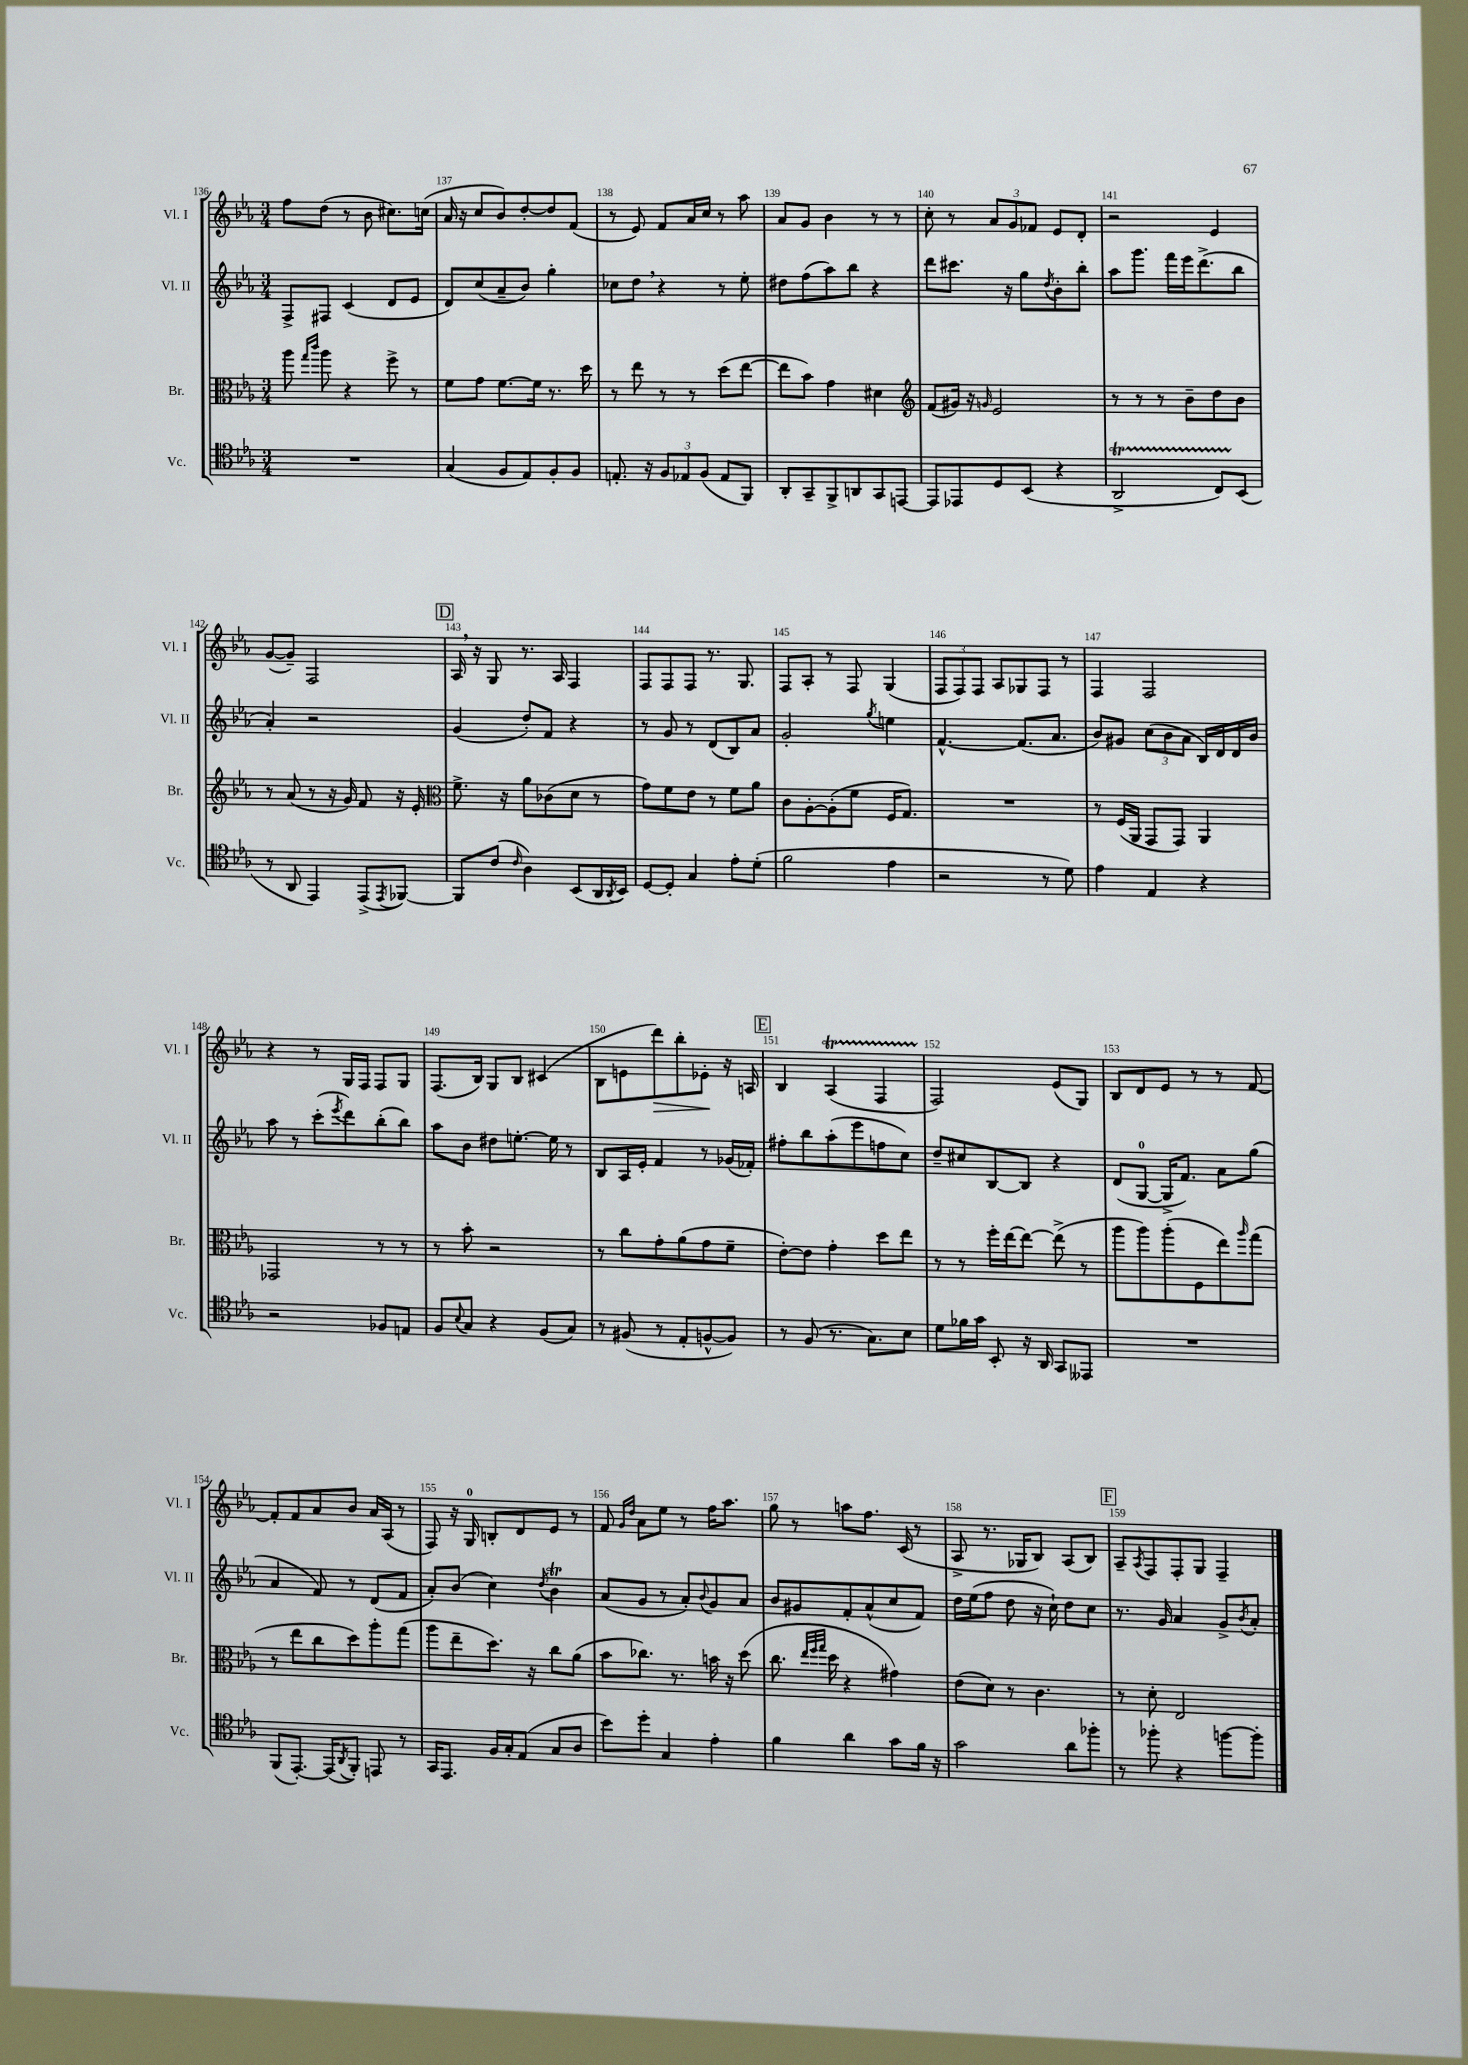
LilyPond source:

<<
\new StaffGroup <<
\new Staff = "s0" \with { instrumentName = "Vl. I" shortInstrumentName = "Vl. I" } {
    \clef treble \key ees \major \numericTimeSignature \time 3/4
    f''8 d''8( r8 bes'8 cis''8.) c''16( |
    aes'16 r16 c''8 bes'8) d''8~-. d''8 f'8( |
    r8 ees'8) f'8 aes'16 c''16 r8 aes''8 |
    aes'8 g'8 bes'4 r8 r8 |
    c''8-. r8 \tuplet 3/2 { aes'8 g'8 fes'8 } ees'8 d'8-. |
    r2 ees'4 |
    g'8~( g'8--) f2 |
    \mark \markup { \box "D" } aes16 \breathe r16 g8 r8. aes16 f4 |
    f8 f8 f8 r8. g8. |
    f8 aes8-. r8 f8 g4( |
    \tuplet 3/2 { f8 f8) f8 } aes8 ges8 f8 r8 |
    f4 f2 |
    r4 r8 g16 f16 f8 g8 |
    f8.( bes16) g8 bes8 cis'4( |
    bes8 e'8 d'''8\>) bes''8-. ees'8-.\! r16 a16 |
    \mark \markup { \box "E" } bes4 aes4\startTrillSpan( f4 |
    f2\stopTrillSpan) ees'8( g8) |
    bes8 d'8 ees'8 r8 r8 f'8~ |
    f'8-. f'8 aes'8 bes'8 aes'16 aes16( r8 |
    f8) r16 g16-0 b8-. d'8 ees'8 r8 |
    f'8 \grace { g'16 d''16 } aes'8 ees''8 r8 f''16 aes''8. |
    g''8 r8 a''8 f''8. c'16( r8 |
    aes8-> r8. ges16 bes8) aes8( bes8) |
    \mark \markup { \box "F" } aes8-- \acciaccatura { aes8 } f8 f8-. g8 f4-- \bar "|." |
}
\new Staff = "s1" \with { instrumentName = "Vl. II" shortInstrumentName = "Vl. II" } {
    \clef treble \key ees \major \numericTimeSignature \time 3/4
    f8-> fis8 c'4( d'8 ees'8 |
    d'8) c''8( aes'8-- bes'8) g''4-. |
    ces''8 d''8 \breathe r4 r8 ees''8-. |
    dis''8 f''8( aes''8) bes''8 r4 |
    d'''8 cis'''8. r16 g''8 \acciaccatura { d''8 } bes'8-. bes''8-. |
    aes''8 g'''8. f'''16 ees'''16 d'''8.->( bes''8 |
    aes'4-.) r2 |
    \mark \markup { \box "D" } g'4( d''8-.) f'8 r4 |
    r8 g'8 r8 d'8( bes8) aes'8 |
    g'2-. \acciaccatura { g''8 } e''4 |
    f'4.~-^ f'8.( aes'8. |
    bes'8) gis'8 \tuplet 3/2 { c''8( bes'8 aes'8 } bes16) d'16 d'16 bes'16 |
    aes''8 r8 c'''8-.( \acciaccatura { ees'''8 } d'''8) bes''8-.( bes''8) |
    aes''8 bes'8 dis''8 e''8.~-. e''16 r8 |
    bes8 aes16 ees'16-. f'4 r8 ges'16( fes'16-.) |
    \mark \markup { \box "E" } fis''8-. bes''8 aes''8-.( ees'''8 f''8 c''8) |
    d''8-- cis''8 bes8~ bes8 r4 |
    d'8( g8-0~ g16-> f'8.) aes'8 g''8( |
    aes'4 f'8) r8 d'8( f'8 |
    aes'8-.) bes'8( c''4) \acciaccatura { d''8 } bes'4\trill |
    aes'8( g'8 r8 aes'8-.) \appoggiatura { bes'8 } g'8 aes'8 |
    bes'8 gis'8 f'8-. aes'8-^( c''8 f'8) |
    d''16 ees''16( f''8 d''8 r16 c''16-!) d''8 c''8 |
    \mark \markup { \box "F" } r8. g'16 aes'4 g'8-> \acciaccatura { bes'8 } aes'8-. \bar "|." |
}
\new Staff = "s2" \with { instrumentName = "Br." shortInstrumentName = "Br." } {
    \clef alto \key ees \major \numericTimeSignature \time 3/4
    aes''8 \grace { g''16 c'''16 } aes''8 r4 f''8-> r8 |
    f'8 g'8 f'8.~ f'16 r8. d''16 |
    r8 ees''8 r8 r8 d''8( ees''8~ |
    ees''8 bes'8) g'4 dis'4 |
    \clef treble f'8( gis'16) r16 \grace { g'16 } ees'2 |
    r8 r8 r8 bes'8-- d''8 bes'8 |
    r8 aes'8( r8 r16 g'16) f'8 r16 ees'16-. |
    \mark \markup { \box "D" } \clef alto f'8.-> r16 aes'8 ces'8( d'8 r8 |
    g'8) f'8 ees'8 r8 f'8 aes'8 |
    c'8 aes8~-. aes8-.( f'8 f16 g8.) |
    R2. |
    r8 f16( aes,16 g,8 g,8) aes,4 |
    ges,2 r8 r8 |
    r8 bes'8-. r2 |
    r8 c''8 g'8-. aes'8( g'8 f'8-- |
    \mark \markup { \box "E" } ees'8~-.) ees'8 g'4-. d''8 ees''8 |
    r8 r8 f''16-. ees''16~ ees''8~ ees''8->( r8 |
    aes''8 aes''8) aes''8-.( f8 ees''8) \grace { aes''16 } g''8( |
    r8 ees''8 c''8 d''8) aes''8-. g''8( |
    aes''8 ees''8-- d''8.) r16 c''8 aes'8( |
    bes'8 ces''8.) r8. b'16 r16 d''8( |
    c''8. \grace { ees''32 f''32 g''32 } d''16 r4 gis'4) |
    ees'8( d'8) r8 c'4. |
    \mark \markup { \box "F" } r8 d'8-. ees2 \bar "|." |
}
\new Staff = "s3" \with { instrumentName = "Vc." shortInstrumentName = "Vc." } {
    \clef tenor \key ees \major \numericTimeSignature \time 3/4
    R2. |
    g4( f8 ees8) f8-. f8 |
    e8.-. r16 \tuplet 3/2 { f8 ees8 f8( } ees8 f,8) |
    aes,8-. g,8-- f,8-> a,8 g,8 e,8~ |
    e,8 ees,8 d8 bes,8( r4 |
    aes,2->\startTrillSpan c8) bes,8\stopTrillSpan( |
    r8 aes,8 ees,4) ees,8->( \acciaccatura { ees,8 } fes,8~) |
    \mark \markup { \box "D" } fes,8 c'8( \grace { c'16 } aes4) bes,8( aes,16 \acciaccatura { aes,8 } bes,16) |
    d8~ d8-. g4 ees'8-. d'8-.( |
    f'2 ees'4 |
    r2 r8 d'8) |
    ees'4 ees4 r4 |
    r2 fes8 e8 |
    f8 \appoggiatura { bes8 } g8 r4 f8( g8) |
    r8 fis8( r8 ees8-. f8~-^ f8) |
    \mark \markup { \box "E" } r8 f8( r8. g8.) bes8 |
    d'8 fes'16 g'16 bes,8-. r16 aes,16 g,8 eeses,8 |
    R2. |
    f,8( ees,8.~-.) ees,16( \acciaccatura { aes,8 } f,8-.) e,8 r8 |
    g,16 ees,8. f16 g16-. ees8( g8 aes8 |
    bes'8) d''8-. g4 ees'4-. |
    f'4 aes'4 g'8 f'16 r16 |
    g'2 aes'8 fes''8-. |
    \mark \markup { \box "F" } r8 fes''8-. r4 f''8~ f''8-. \bar "|." |
}
>>
>>
\layout { \context { \Score currentBarNumber = #136 \override BarNumber.break-visibility = ##(#f #t #t) barNumberVisibility = #all-bar-numbers-visible } }
